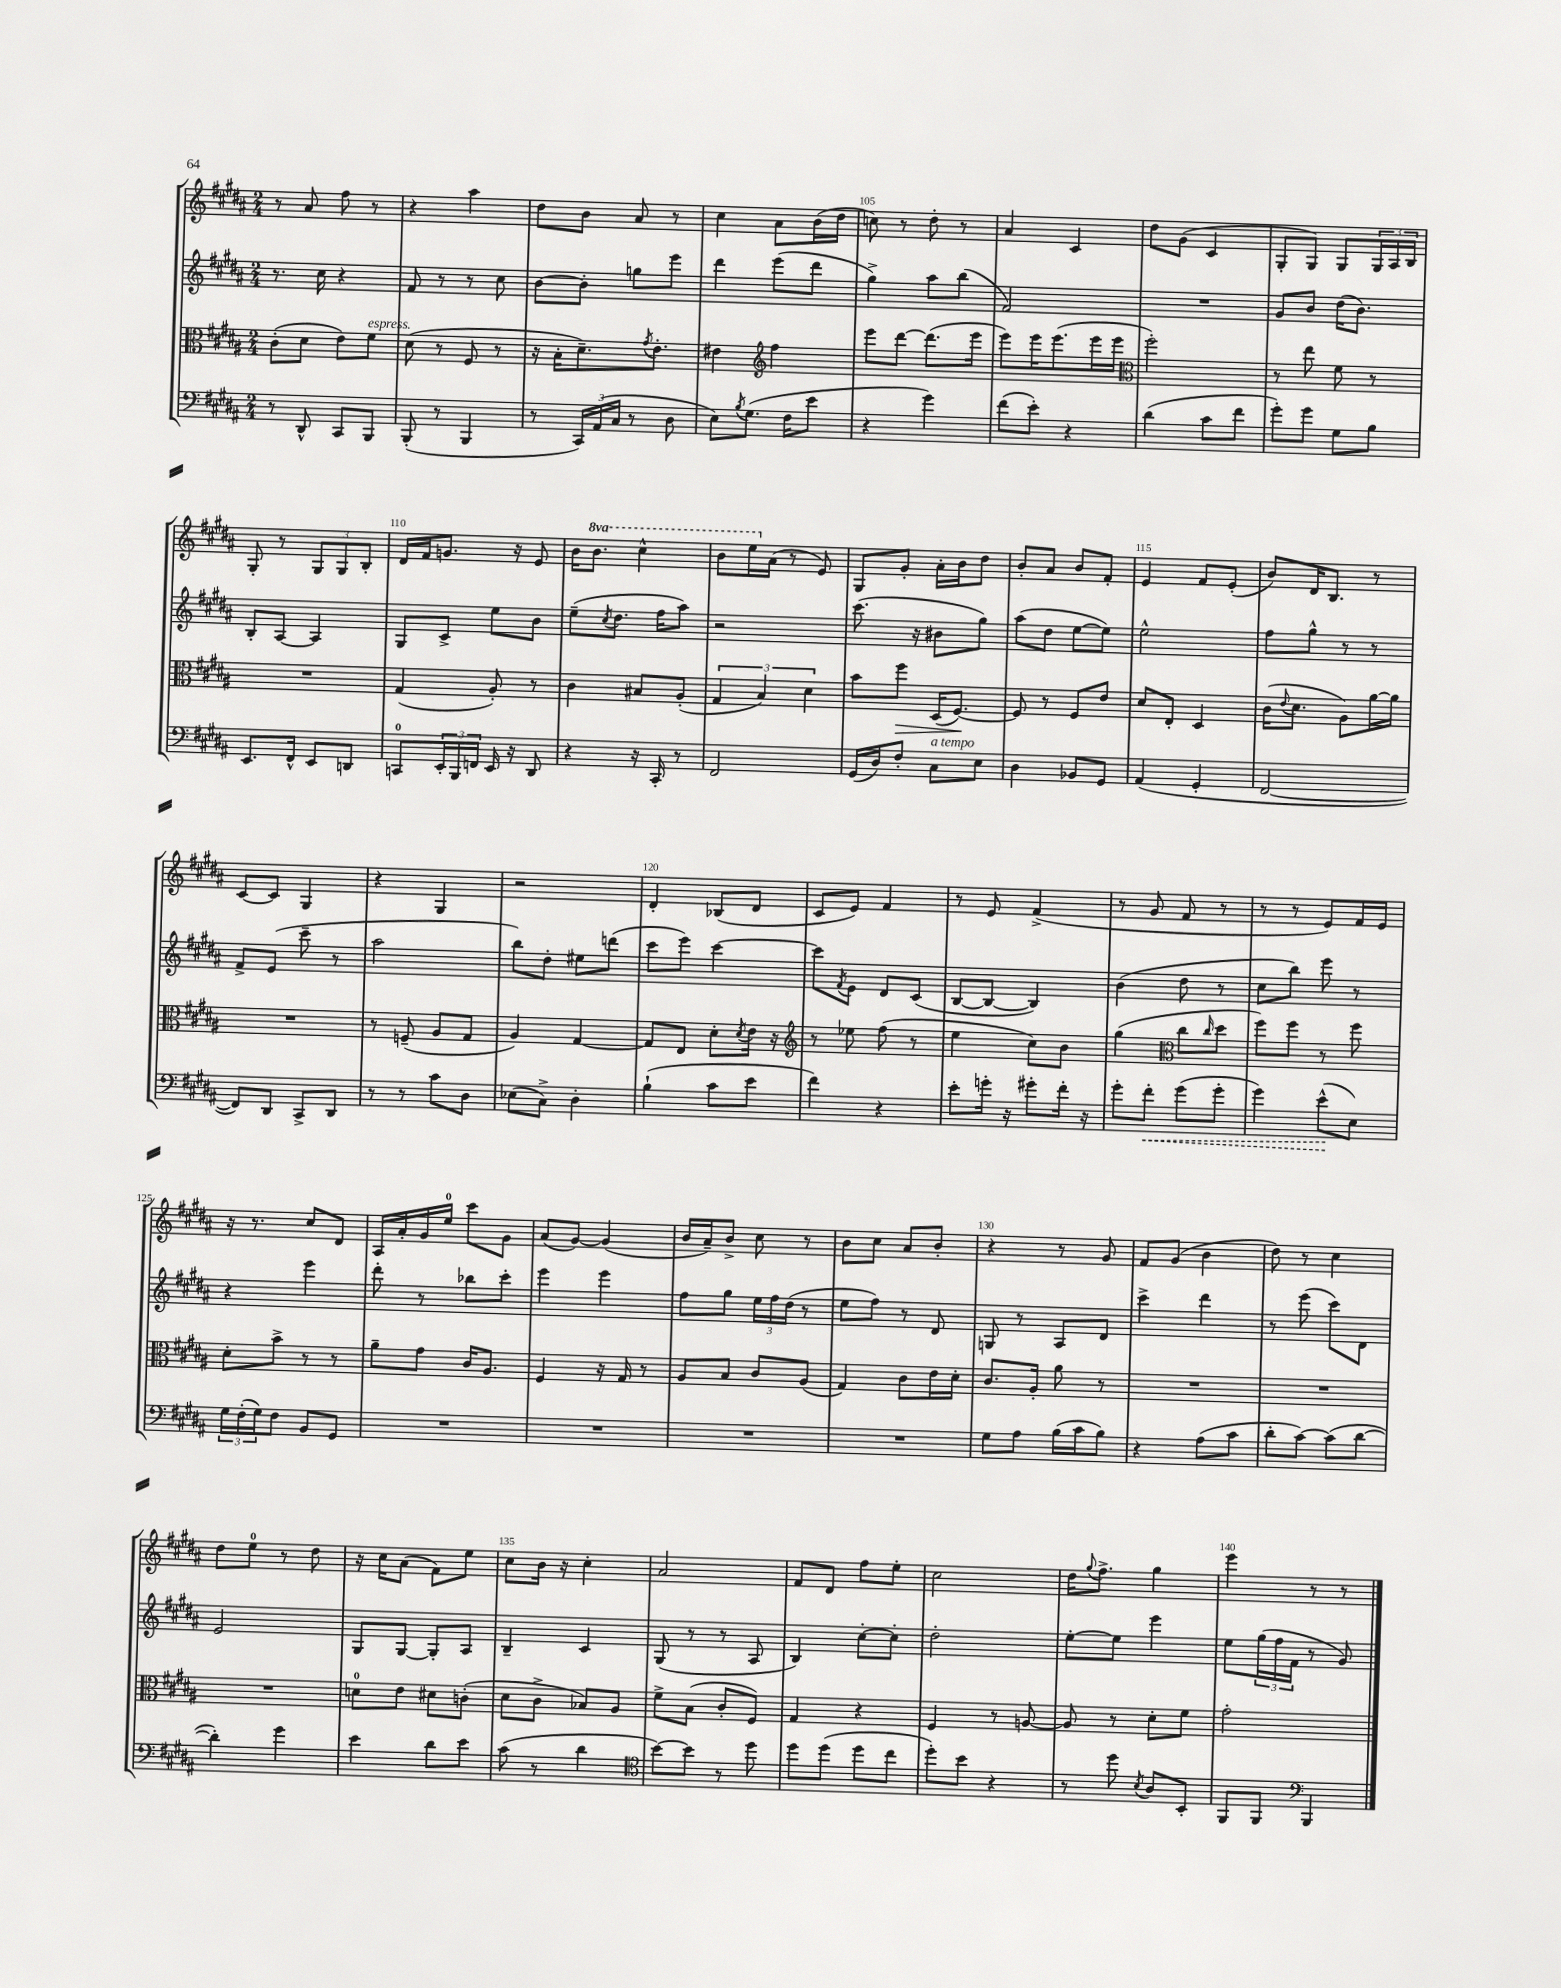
<<
\new StaffGroup <<
\new Staff = "s0" {
    \clef treble \key b \major \numericTimeSignature \time 2/4 \set Staff.ottavationMarkups = #ottavation-simple-ordinals
    r8 ais'8 fis''8 r8 |
    r4 ais''4 |
    dis''8 b'8 ais'8 r8 |
    cis''4 ais'8 b'16( dis''16 |
    c''8) r8 dis''8-. r8 |
    ais'4 cis'4 |
    dis''8 gis'8( cis'4 |
    gis8-. gis8) gis8 \tuplet 3/2 { gis16 ais16 b16 } |
    gis8-. r8 \tuplet 3/2 { gis8 gis8 b8-. } |
    dis'16 fis'16 g'8. r16 e'8 |
    b'16 \ottava #1 b''8. cis'''4-^ |
    b''8 e'''16 \ottava #0 ais'16( r8 e'8) |
    gis8 gis'8-. ais'16-. b'16 dis''8 |
    b'8-. ais'8 b'8 fis'8-. |
    e'4 fis'8 e'8-.( |
    b'8) dis'16 b8. r8 |
    cis'8~ cis'8 gis4 |
    r4 gis4 |
    r2 |
    dis'4-. bes8( dis'8 |
    cis'8 e'8) fis'4 |
    r8 e'8 fis'4->( |
    r8 gis'8 fis'8 r8 |
    r8 r8 e'8) fis'16 e'16 |
    r16 r8. cis''8 dis'8 |
    ais16 ais'16-. gis'16 e''16-0 cis'''8 gis'8 |
    ais'8( gis'8~) gis'4( |
    b'16 ais'16--) b'8-> cis''8 r8 |
    b'8 cis''8 ais'8 b'8-. |
    r4 r8 gis'8 |
    fis'8 gis'8( b'4 |
    dis''8) r8 cis''4 |
    dis''8 e''8-0 r8 dis''8 |
    r16 cis''16 ais'8( fis'8) e''8 |
    cis''8 b'16 r16 cis''4-. |
    ais'2 |
    fis'8 dis'8 fis''8 e''8-. |
    cis''2 |
    dis''16 \appoggiatura { gis''8 } fis''8.-> gis''4 |
    e'''4 r8 r8 \bar "|." |
}
\new Staff = "s1" {
    \clef treble \key b \major \numericTimeSignature \time 2/4
    r8. cis''16 r4 |
    fis'8 r8 r8 cis''8 |
    b'8~ b'8-. g''8 e'''8 |
    dis'''4 e'''8( dis'''8 |
    gis''4->) ais''8 b''8( |
    fis'2) |
    R2 |
    gis'8 b'8 dis''16( b'8.) |
    b8-. ais8~ ais4 |
    gis8 cis'8-> e''8 b'8 |
    e''8--( \acciaccatura { cis''8 } dis''8. fis''16 ais''8) |
    r2 |
    cis'''8.( r16 bis'8 gis''8) |
    ais''8( dis''8 e''8~ e''8) |
    e''2-^ |
    fis''8 gis''8-^ r8 r8 |
    fis'8-> e'8( cis'''8-- r8 |
    ais''2 |
    b''8) dis''8-. eis''8 d'''8( |
    cis'''8 e'''8) cis'''4~ |
    cis'''8 \acciaccatura { fis'8 } e'8 dis'8 cis'8( |
    b8~ b8~ b4) |
    b'4( dis''8 r8 |
    cis''8 b''8) e'''8 r8 |
    r4 e'''4 |
    dis'''8-. r8 bes''8 cis'''8-. |
    e'''4 e'''4 |
    fis''8 gis''8 \tuplet 3/2 { e''16 fis''16 dis''16( } r8 |
    e''8 fis''8) r8 dis'8 |
    g8 r8 ais8 dis'8 |
    cis'''4-> dis'''4 |
    r8 e'''8( cis'''8) dis'8 |
    e'2 |
    gis8 gis8~ gis8-. ais8 |
    b4-- cis'4 |
    gis8( r8 r8 ais8 |
    b4) cis''8~-. cis''8-. |
    dis''2-. |
    e''8~-. e''8 e'''4 |
    e''8 \tuplet 3/2 { gis''16( fis''16 fis'16 } r8 gis'8) \bar "|." |
}
\new Staff = "s2" {
    \clef alto \key b \major \numericTimeSignature \time 2/4
    cis'8-.( dis'8 e'8) fis'8^\markup { \italic "espress." } |
    dis'8( r8 fis8 r8 |
    r16 b16-. dis'8.--) \acciaccatura { gis'8 } e'8.-. |
    eis'4 \clef treble fis''4 |
    e'''8 dis'''8~ dis'''8.( e'''16 |
    e'''8) e'''16 e'''8.( e'''16 e'''16 |
    \clef alto fis''2-.) |
    r8 e''8 fis'8 r8 |
    R2 |
    gis4( ais8-.) r8 |
    cis'4 bis8 ais8-.( |
    \tuplet 3/2 { gis4 b4) dis'4 } |
    b'8 fis''8\> dis16( fis8.~\!) |
    fis8 r8 fis8 e'8 |
    dis'8 e8-. dis4 |
    cis'16( \appoggiatura { e'8 } dis'8. ais8) ais'16~ ais'16 |
    R2 |
    r8 f8--( ais8 gis8 |
    ais4) gis4~ |
    gis8 e8 dis'8-. \acciaccatura { dis'8 } e'16 r16 |
    \clef treble r8 ees''8 fis''8( r8 |
    e''4 cis''8) b'8 |
    gis''4( \clef alto cis''8 \grace { cis''16 } dis''8 |
    fis''8) fis''8 r8 fis''8 |
    dis'8-. b'8-> r8 r8 |
    ais'8-- gis'8 cis'16 ais8. |
    fis4 r16 gis16 r8 |
    ais8 b8 cis'8 ais8( |
    gis4) cis'8 e'16 dis'16-. |
    cis'8. ais16-. ais'8 r8 |
    R2 |
    R2 |
    R2 |
    d'8-0 e'8 dis'8 c'8-.( |
    dis'8 cis'8-> bes8) ais8 |
    fis'8-> b8( cis'8-. fis8) |
    gis4 r4 |
    fis4 r8 a8~ |
    a8 r8 dis'8-. fis'8 |
    gis'2-. \bar "|." |
}
\new Staff = "s3" {
    \clef bass \key b \major \numericTimeSignature \time 2/4
    r8 dis,8-^ cis,8 b,,8 |
    b,,8-.( r8 b,,4 |
    r8 \tuplet 3/2 { cis,16) ais,16( cis16 } r8 dis8 |
    e8) \acciaccatura { b8 } gis8.( fis16 e'8 |
    r4 gis'4) |
    fis'8( e'8-.) r4 |
    dis'4( cis'8 fis'8 |
    gis'8-.) gis'8 gis8 b8 |
    e,8. fis,16-^ e,8 d,8 |
    c,8-0 \tuplet 3/2 { e,16-. b,,16 f,16 } e,16 r16 dis,8 |
    r4 r16 cis,16-. r8 |
    fis,2 |
    gis,16( dis16) fis8-. cis8^\markup { \italic "a tempo" } e8 |
    dis4 bes,8 gis,8 |
    ais,4( gis,4-. |
    fis,2~ |
    fis,8) dis,8 cis,8-> dis,8 |
    r8 r8 cis'8 dis8 |
    ees8( cis8->) dis4-. |
    b4-!( cis'8 e'8 |
    fis'4) r4 |
    e'8-. g'16-. r16 gis'8-. fis'16-. r16 |
    gis'8-. \once \override Hairpin.style = #'dashed-line fis'8-.\< gis'8( gis'8-. |
    gis'4) e'8-^\!( e8) |
    \tuplet 3/2 { gis16 fis16-.( gis16) } fis8 b,8 gis,8 |
    R2 |
    R2 |
    R2 |
    R2 |
    gis8 ais8 b16( cis'16 b8) |
    r4 ais8( cis'8 |
    dis'8-. cis'8~) cis'8( dis'8~ |
    dis'4-.) gis'4 |
    e'4 dis'8 e'8 |
    cis'8( r8 dis'4 |
    \clef tenor b'8~) b'8 r8 dis''8 |
    dis''8 dis''8( dis''8 cis''8 |
    dis''8-.) b'8 r4 |
    r8 dis''8 \acciaccatura { b8 } ais8 b,8-. |
    fis,8 fis,8 \clef bass b,,4 \bar "|." |
}
>>
>>
\layout { \context { \Score currentBarNumber = #101 \override BarNumber.break-visibility = ##(#f #t #t) barNumberVisibility = #(every-nth-bar-number-visible 5) } }
